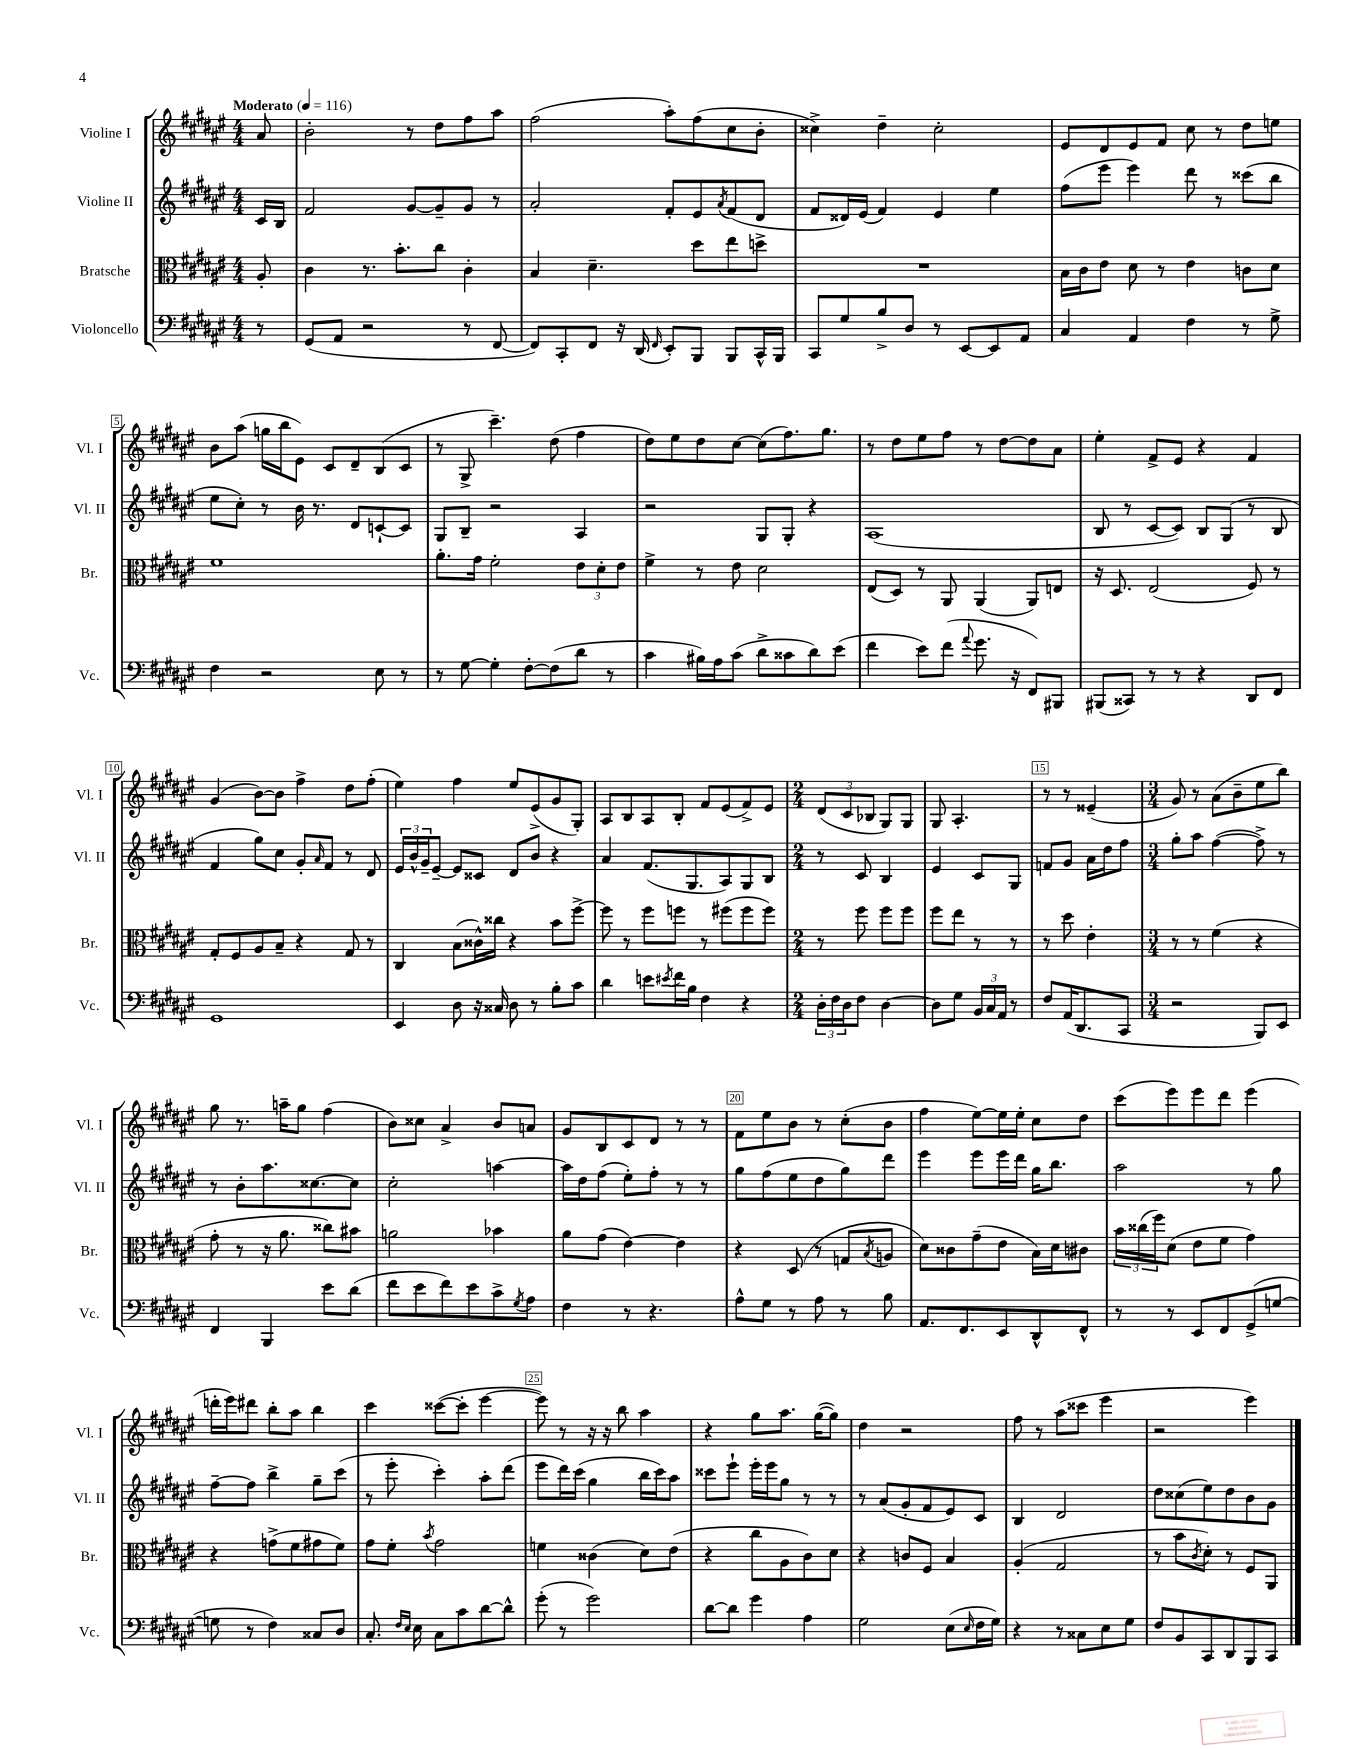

**kern	**kern	**kern	**kern
*staff4	*staff3	*staff2	*staff1
*clefF4	*clefC3	*clefG2	*clefG2
*k[f#c#g#d#a#e#]	*k[f#c#g#d#a#e#]	*k[f#c#g#d#a#e#]	*k[f#c#g#d#a#e#]
*M4/4	*M4/4	*M4/4	*M4/4
*MM116	*MM116	*MM116	*MM116
8r	8A#'	16c#	8a#
.	.	16B	.
=	=	=	=
(8GG#	4c#	2f#	2b'
8AA#	.	.	.
2r	8.r	.	.
.	8.b'	.	.
.	.	[8g#	8r
.	8cc#	8g#~]	8dd#
8r	4c#'	8g#	8ff#
[8FF#	.	8r	8aa#
=	=	=	=
8FF#])	4B	2a#'	(2ff#
8CC#'	.	.	.
8FF#	4.d#~	.	.
16r	.	.	.
(16DD#	.	.	.
16qqFF#	.	.	.
8EE#')	.	8f#'	8aa#')
8BBB	8dd#	8e#	(8ff#
.	.	8qa#	.
8BBB	8ee#	(8f#	8cc#
16CC#^^	8dd^	8d#	8b'
16BBB	.	.	.
=	=	=	=
8CC#	1r	8f#	4cc##^)
8G#	.	16d##)	.
.	.	(16e#	.
8B^	.	4f#)	4dd#~
8D#	.	.	.
8r	.	4e#	2cc##'
[8EE#	.	.	.
8EE#]	.	4ee#	.
8AA#	.	.	.
=	=	=	=
4C#	16B	(8ff#	8e#
.	16c#	.	.
.	8e#	8eee#	8d#
4AA#	8d#	4eee#)	8e#
.	8r	.	8f#
4F#	4e#	8ddd#	8cc#
.	.	8r	8r
8r	8c	(8ccc##	8dd#
8G#^	8d#	8bb	8ee
=	=	=	=
4F#	1f#	8ee#	8b
.	.	8cc#')	(8aa#
2r	.	8r	16gg
.	.	.	16bb
.	.	16b	8e#)
.	.	8.r	.
.	.	.	8c#
.	.	8d#	8d#~
8E#	.	[8c`	(8B
8r	.	8c]	8c#
=	=	=	=
8r	8.a#'	8G#	8r
[8G#	.	8B~	8G#^
.	16g#	.	.
4G#']	2f#'	2r	4.ccc#~)
[8F#'	.	.	.
(8F#]	.	.	(8dd#
8d#	12e#	4A#	4ff#
.	12d#'	.	.
8r	.	.	.
.	12e#	.	.
=	=	=	=
4c#	4f#^	2r	8dd#)
.	.	.	8ee#
16B#)	8r	.	8dd#
16A#	.	.	.
(8c#	8e#	.	[8cc#
8d#^	2d#	8G#	(8cc#]
8c##	.	8G#'	8.ff#)
8d#)	.	4r	.
.	.	.	8.gg#
(8e#	.	.	.
=	=	=	=
4f#	(8E#	(1A#	8r
.	8D#)	.	8dd#
8e#)	8r	.	8ee#
(8f#	8AA#	.	8ff#
8qqa#	.	.	.
8.g#	(4AA#	.	8r
.	.	.	[8dd#
16r	.	.	.
8FF#)	8AA#)	.	8dd#]
8BBB#	8E	.	8a#
=	=	=	=
(8BBB#	16r	8B	4ee#'
.	8.D#	.	.
8CC##)	.	8r	.
8r	(2E#	[8c#	8f#^
8r	.	8c#])	8e#
4r	.	8B	4r
.	.	(8G#	.
8DD#	8F#)	8r	4f#
8FF#	8r	8B	.
=	=	=	=
1GG#	8G#'	4f#	(4g#
.	8F#	.	.
.	8A#	8gg#)	[8b)
.	8B~	8cc#	8b]
.	4r	8g#'	4ff#^
.	.	16qqa#	.
.	.	8f#	.
.	8G#	8r	8dd#
.	8r	8d#	(8ff#'
=	=	=	=
4EE#	4C#	24e#	4ee#)
.	.	24b^^	.
.	.	24g#~	.
.	.	[8e#~	.
8D#	(8B	8e#]	4ff#
16r	16c##^^)	8c##	.
16C##	16cc##	.	.
8D#	4r	8d#	8ee#
8r	.	8b	(8e#^
8B'	8b	4r	8g#
8c#	[8ff#^	.	8G#')
=	=	=	=
4d#	8ff#]	4a#	8A#
.	8r	.	8B
8e	8ff#	(8.f#	8A#
8qe#	.	.	.
16f#	8ff	.	8B'
16B	.	8.G#	.
4F#	8r	.	8f#
.	(8ff#	8A#)	(8e#
4r	8ff#	8G#	8f#^)
.	8ff#)	8B	8e#
=	=	=	=
*M2/4	*M2/4	*M2/4	*M2/4
24D#'	8r	8r	(12d#
24F#	.	.	.
24D#	.	.	12c#
8F#	8ff#	8c#	.
.	.	.	12B-
[4D#	8ff#	4B	8G#)
.	8ff#	.	8G#
=	=	=	=
8D#]	8ff#	4e#	8G#
8G#	8ee#	.	4.A#'
24BB	8r	8c#	.
24C#	.	.	.
24AA#	.	.	.
8r	8r	8G#	.
=	=	=	=
8F#	8r	8f	8r
(16AA#	8dd#	8g#	8r
8.DD#	.	.	.
.	4e#'	16a#	(4e##~
.	.	16dd#	.
8CC#	.	8ff#	.
=	=	=	=
*M3/4	*M3/4	*M3/4	*M3/4
2r	8r	8gg#'	8g#)
.	8r	8aa#	8r
.	(4f#	([4ff#	(8a#
.	.	.	8b~
8BBB)	4r	8ff#^])	8ee#
8EE#	.	8r	8bb)
=	=	=	=
4FF#	8g#'	8r	8gg#
.	8r	8b'	8.r
4BBB	16r	8.aa#	.
.	8.a#	.	16aa~
.	.	.	8gg#
.	.	[8.cc##	.
8e#	8cc##)	.	(4ff#
(8d#	8b#	8cc##]	.
=	=	=	=
8f#	2a	2cc#'	8b)
8e#	.	.	8cc##
8f#)	.	.	4a#^
8e#	.	.	.
8c#^	4b-	[4aa	8b
8qG#	.	.	.
8A#	.	.	8a
=	=	=	=
4F#	8a#	16aa]	8g#
.	.	16dd#	.
.	(8g#	(8ff#	8B
8r	[4e#)	8ee#')	8c#
4.r	.	8ff#'	8d#
.	4e#]	8r	8r
.	.	8r	8r
=	=	=	=
8A#^^	4r	8gg#	8f#
8G#	.	(8ff#	8ee#
8r	(8D#	8ee#	8b
8A#	8r	8dd#	8r
8r	8G	8gg#)	(8cc#'
.	8qB	.	.
8B	8A	8ddd#	8b
=	=	=	=
8.AA#	8d#)	4eee#	4ff#
.	8c##	.	.
8.FF#	.	.	.
.	(8g#~	8eee#	[8ee#)
8EE#	8e#	16eee#	16ee#]
.	.	16ddd#	16ee#'
8DD#^^	16B)	16gg#	8cc#
.	16d#	8.bb	.
8FF#^^	8c#	.	8dd#
=	=	=	=
8r	24b	2aa#	(8ccc#
.	(24cc##	.	.
.	24ff#)	.	.
8r	(8d#	.	8eee#)
8EE#	8e#	.	8eee#
8FF#	8f#	.	8ddd#
(8GG#^	4g#)	8r	(4eee#
[8G	.	8gg#	.
=	=	=	=
8G]	4r	[8ff#~	16ddd'
.	.	.	16eee#)
8r	.	8ff#]	8ddd#
4F#)	(8g^	4bb^	8bb'
.	8f#	.	8aa#
8C##	8g#	8gg#~	4bb
8D#	8f#)	(8ccc#	.
=	=	=	=
8.C#'	8g#	8r	4ccc#
.	8f#'	8eee#'	.
16qqF#	.	.	.
16qqE#	.	.	.
16E#	.	.	.
.	8qb	.	.
8C#	2g#	4ccc#')	([8ccc##
8c#	.	.	8ccc##']
[8d#	.	8aa#'	[4eee#
8d#^^]	.	(8ddd#	.
=	=	=	=
(8g#'	4f	8eee#	8eee#])
8r	.	16ddd#)	8r
.	.	(16ccc#	.
2g#)	(4c##	4gg#	16r
.	.	.	16r
.	.	.	8bb
.	8d#)	16bb	4aa#
.	.	16ccc#)	.
.	(8e#	8aa#	.
=	=	=	=
[8d#	4r	8ccc##	4r
8d#]	.	8eee#`	.
4g#	8cc#	16eee#'	8gg#
.	.	16eee#	.
.	8A#	8gg#	8.aa#
4A#	8c#)	8r	.
.	.	.	([16gg#
.	8d#	8r	8gg#])
=	=	=	=
2G#	4r	8r	4dd#
.	.	(8a#	.
.	8c	8g#'	2r
.	8F#	8f#	.
(8E#	4B	8e#)	.
16qqE#	.	.	.
16F#	.	8c#	.
16G#)	.	.	.
=	=	=	=
4r	(4A#'	4B	8ff#
.	.	.	8r
8r	2G#	2d#	(8aa#
8C##	.	.	8ccc##
8E#	.	.	4eee#
8G#	.	.	.
=	=	=	=
8F#	8r	8dd#	2r
8BB	8b	(8cc##	.
.	8qc#	.	.
8CC#	8d#')	8ee#)	.
8DD#	8r	8dd#	.
8BBB	8F#	8b	4eee#)
8CC#	8AA#	8g#	.
==	==	==	==
*-	*-	*-	*-
